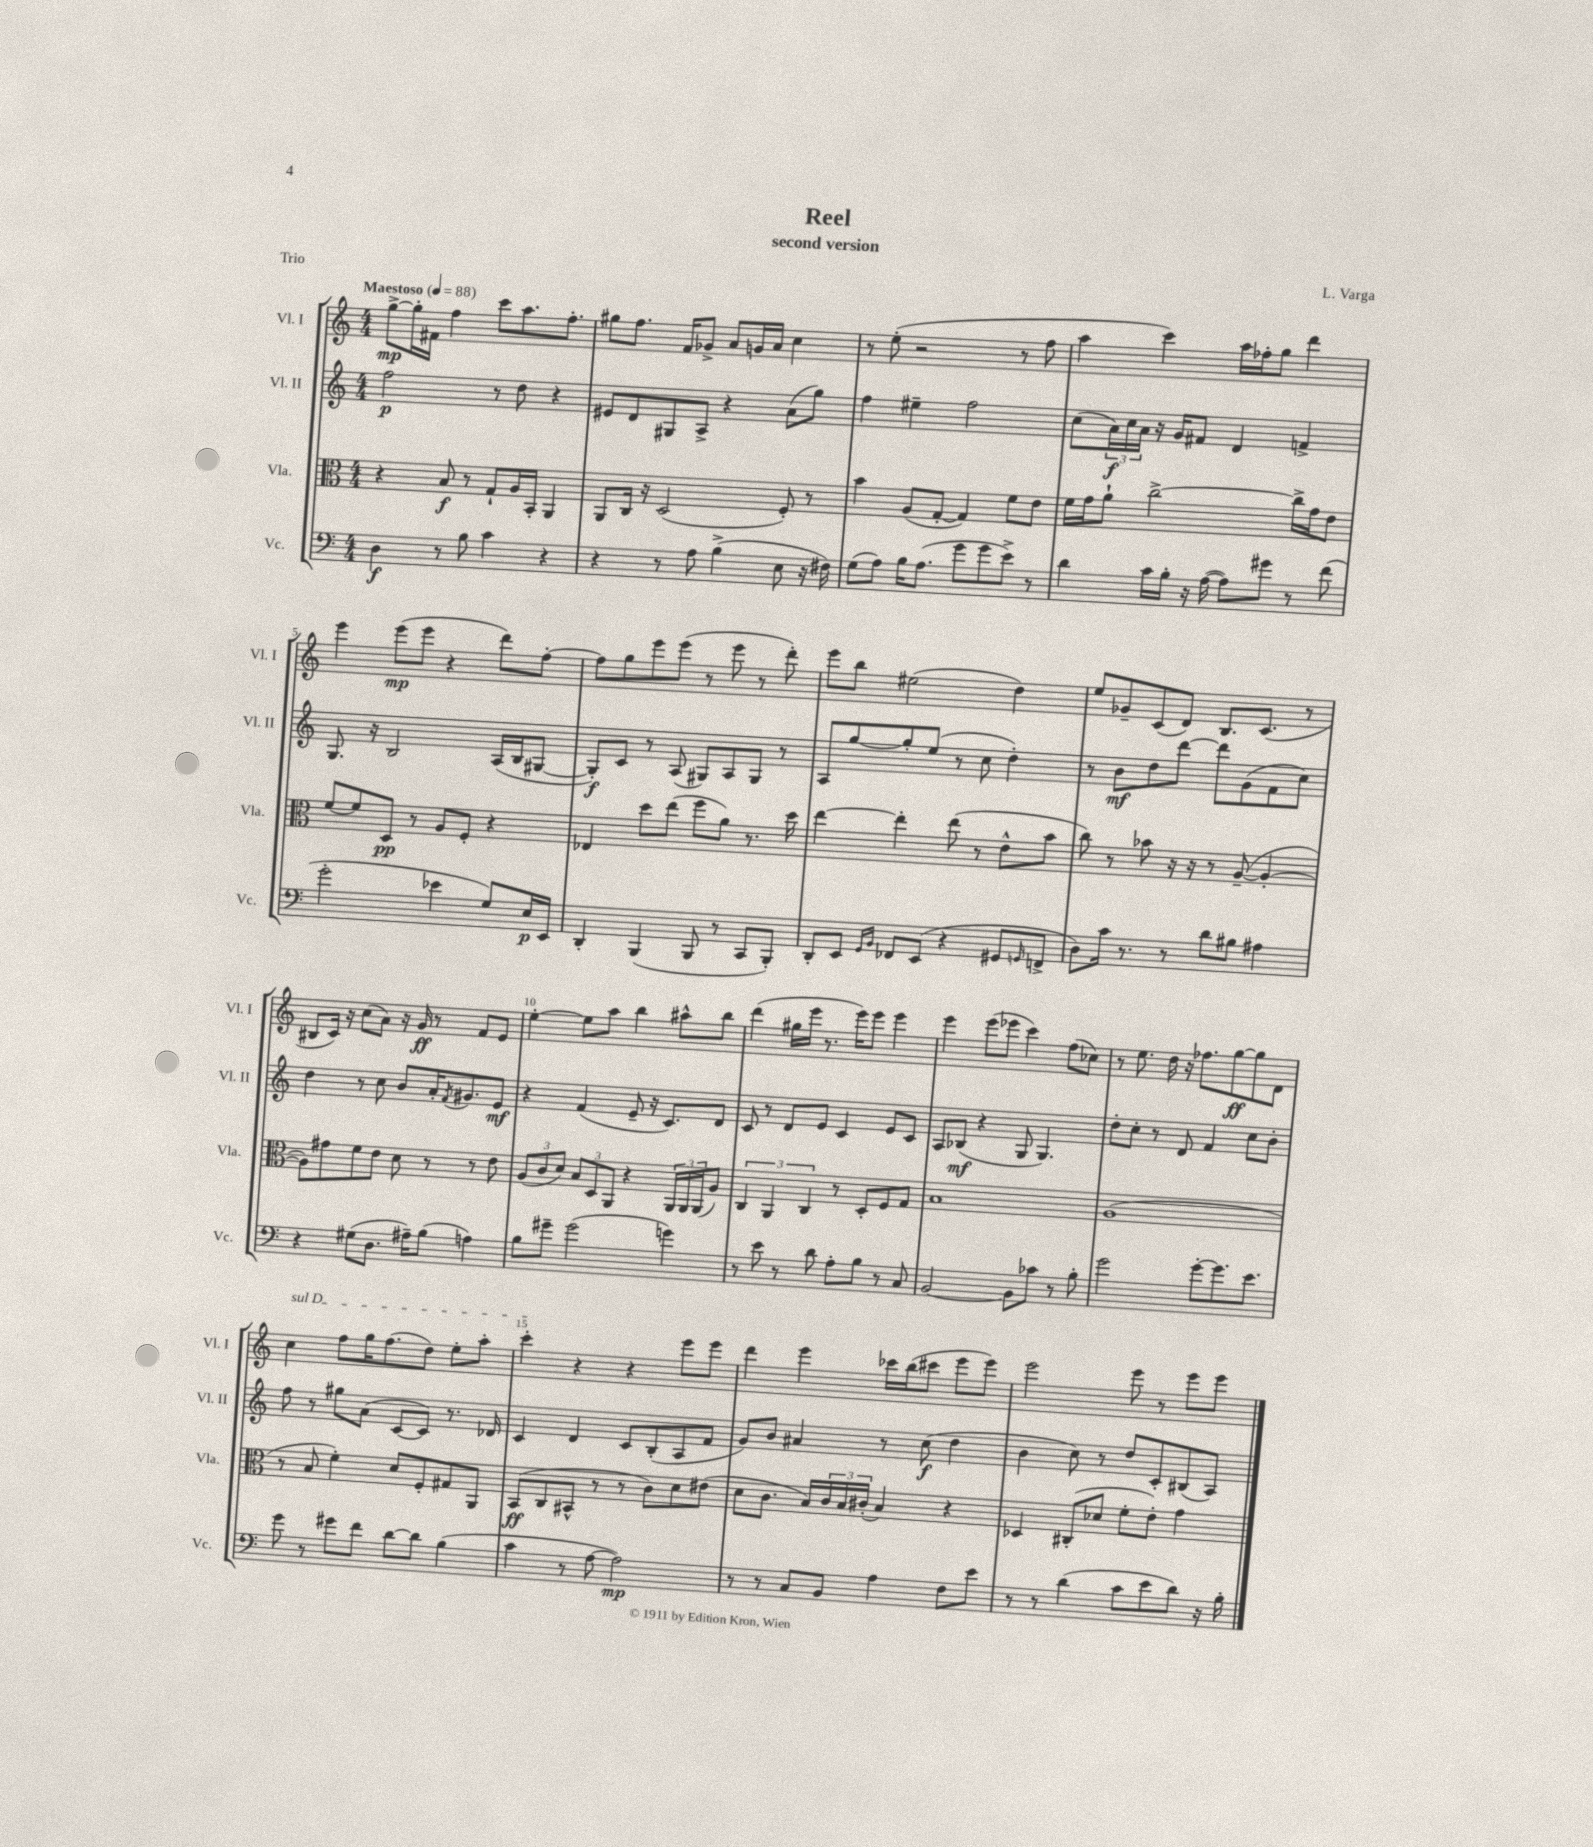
\header { title = "Reel" composer = "L. Varga" subtitle = "second version" piece = "Trio" }
<<
\new StaffGroup <<
\new Staff = "s0" \with { instrumentName = "Vl. I" shortInstrumentName = "Vl. I" } {
    \clef treble \key c \major \numericTimeSignature \time 4/4 \tempo "Maestoso" 4 = 88
    g''8~->\mp g''16-. fis'16 f''4 c'''8 a''8. f''8.-. |
    gis''8 f''8. f'16 ges'8-> a'8 g'16 a'16 c''4 |
    r8 e''8-.( r2 r8 f''8 |
    a''4 c'''4) a''16 fes''16-. g''8 d'''4 |
    e'''4 e'''8\mp( e'''8 r4 d'''8) f''8~-. |
    f''8 g''8 e'''8 e'''8( r8 e'''8 r8 d'''8-.) |
    e'''8 b''8 eis''2( d''4) |
    e''8 ges'8-- c'8( d'8) b8. c'8.( r8 |
    bis8 c'16) r16 c''8( a'8) r16 g'16\ff r8 f'8 e'8 |
    e''4~-. e''8 a''8 b''4 ais''8-^ b''8 |
    d'''4( gis''16 e'''16 r8. e'''16) e'''8 e'''4 |
    e'''4 e'''8( ees'''8 c'''4) f''8( ces''8) |
    r8 e''8. d''16 r16 fes''8. g''8~\ff g''8 d'8 |
    \once \override TextSpanner.bound-details.left.text = \markup { \italic "sul D" } c''4\startTextSpan f''8 g''16 f''8.( d''8) e''8-. a''8-. |
    c'''4-.\stopTextSpan r4 r4 e'''8 e'''8 |
    d'''4 e'''4 ces'''16 b''16( cis'''8 e'''8 e'''8) |
    e'''2 e'''8 r8 e'''8 e'''8 \bar "|." |
}
\new Staff = "s1" \with { instrumentName = "Vl. II" shortInstrumentName = "Vl. II" } {
    \clef treble \key c \major \numericTimeSignature \time 4/4
    f''2\p r8 d''8 r4 |
    eis'8 d'8 gis8 a8-> r4 a'8( g''8) |
    f''4 eis''4-- f''2 |
    c''8( \tuplet 3/2 { a'16\f) c''16 a'16 } r16 g'16 fis'8 d'4 f'4-> |
    g8. r16 b2 a16( b16 gis8~ |
    gis8-.\f) c'8 r8 a8( gis8) a8 gis8 r8 |
    a8 g''8~ g''8-. e''8( r8 c''8 d''4-.) |
    r8 b'8\mf d''8 d'''8~ d'''8 g'8( f'8 c''8) |
    d''4 r8 c''8 b'8 a'16-. \acciaccatura { f'8 } gis'8. e'8\mf |
    r4 f'4( e'8-- r16 c'8.) d'8 |
    c'8 r8 d'8 e'8 c'4 e'8 c'8 |
    a8 bes8\mf( r4 g8 g4.) |
    d''8-. c''8-. r8 d'8 f'4 c''8 b'8-. |
    f''8 r8 gis''8 a'8( c'8~ c'8) r8. des'16 |
    c'4 d'4 c'8 b8-.( a8 f'8 |
    g'8) b'8 ais'4 r8 c''8\f( d''4 |
    b'4 c''8) r8 d''8 c'8-. bis8( a8) \bar "|." |
}
\new Staff = "s2" \with { instrumentName = "Vla." shortInstrumentName = "Vla." } {
    \clef alto \key c \major \numericTimeSignature \time 4/4
    r4 b8\f r8 g8-! a16 b,16-. a,4 |
    a,8 c16 r16 d2( f8-.) r8 |
    b'4 a8( g8~-. g4) f'8 e'8 |
    f'16 g'16 a'8-! c''2~-> c''16-> g'16 e'8 |
    f'8~ f'8 d8\pp r8 a8 f8-. r4 |
    ees4 d''8 e''8( f''8 a'8) r8. d''16 |
    e''4~ e''4-. e''8( r8 e'8-^ b'8 |
    c''8) r8 bes'8 r16 r16 r8 a8~--( a4~-. |
    a8) gis'8 f'8 e'8 d'8 r8 r8 e'8 |
    \tuplet 3/2 { a8( c'8 d'8) } \tuplet 3/2 { b8 d8 a,8 } r4 \tuplet 3/2 { a,16 a,16 a,16( } a8) |
    \tuplet 3/2 { c4 a,4 c4 } r8 d8-. f8 g8 |
    b1 |
    a1( |
    r8 b8 f'4-.) d'8 f8-. gis8 a,8 |
    b,8\ff( c8 bis,8-^ r8 r8 c'8) d'8 eis'8( |
    d'8 c'8. b16) \tuplet 3/2 { c'16 b16 cis'16-.( } b4) r4 |
    des4 cis8-.( des'8 f'8-. e'8-.) g'4 \bar "|." |
}
\new Staff = "s3" \with { instrumentName = "Vc." shortInstrumentName = "Vc." } {
    \clef bass \key c \major \numericTimeSignature \time 4/4
    d4\f r8 b8 c'4 r4 |
    r4 r8 a8 b4->( e8 r16 fis16) |
    g8( a8) b16 a8.( g'8 g'8 e'8->) r8 |
    d'4 c'16 b16-. r16 a16~( a8) gis'8 r8 f'8( |
    g'2-. ees'4 g8) e16\p e,16 |
    d,4-. b,,4( b,,8 r8 c,8 b,,8-.) |
    d,8-. e,8 \grace { g,16 b,16 } fes,8 e,8( r4 gis,8 \grace { g,16 } f,8-> |
    d8) c'16 r8. r8 d'8 bis8 ais4 |
    r4 gis8( d8. ais16--) b8( a4) |
    b8 gis'8-- gis'2( g'4) |
    r8 e'8 r8 d'8 a8-. b8 r8 c8 |
    b,2~ b,8 ces'8 r8 b8-. |
    g'2 g'8~-. g'8. e'8. |
    g'8 r8 gis'8 f'8 d'8~ d'8 b4( |
    c'4 r8 a8~ a2\mp) |
    r8 r8 c8 b,8 a4 f8 e'8 |
    r8 r8 d'4( c'8 e'8 d'8) r16 b16-. \bar "|." |
}
>>
>>
\layout { \context { \Score \override BarNumber.break-visibility = ##(#f #t #t) barNumberVisibility = #(every-nth-bar-number-visible 5) } }
